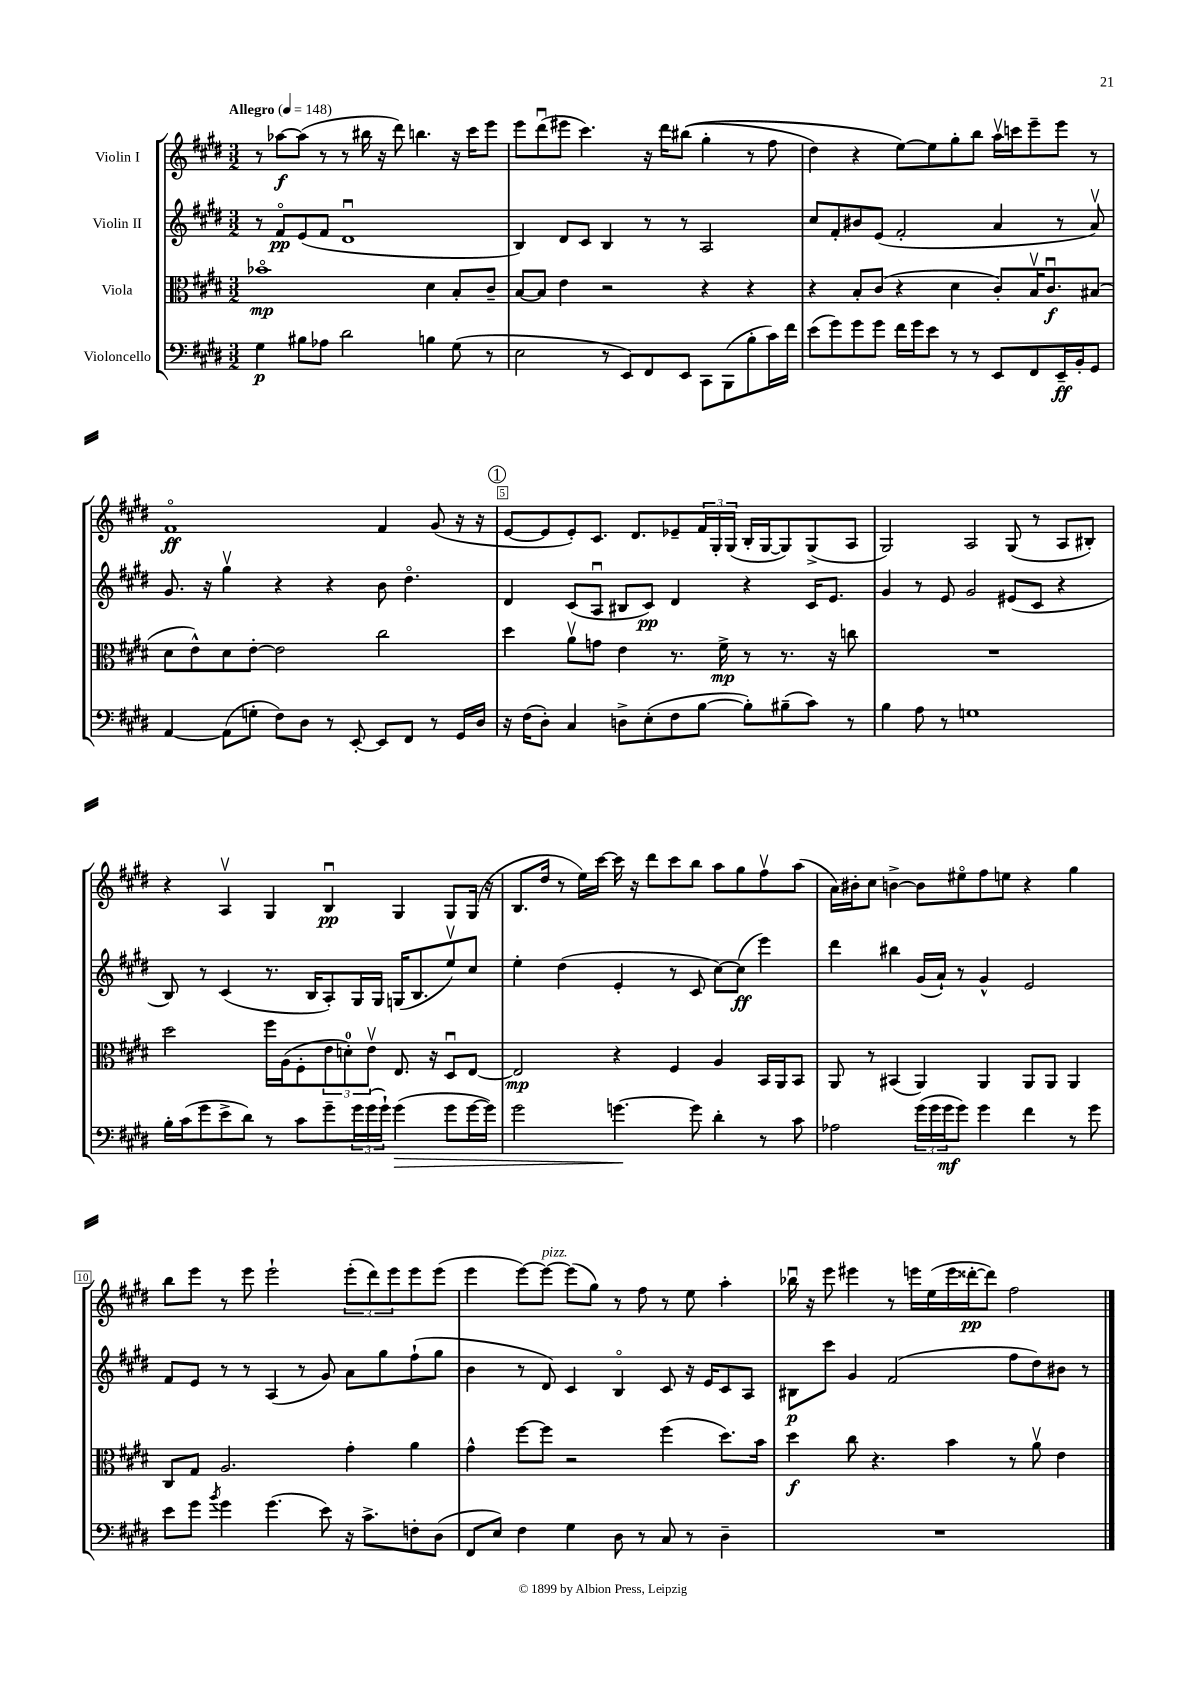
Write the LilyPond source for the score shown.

<<
\new StaffGroup <<
\new Staff = "s0" \with { instrumentName = "Violin I" } {
    \clef treble \key e \major \numericTimeSignature \time 3/2 \tempo "Allegro" 4 = 148
    r8 aes''8~\f aes''8( r8 r8 bis''16 r16 dis'''8) b''4. r16 cis'''16 e'''8 |
    e'''8 dis'''8\downbow( eis'''8 cis'''4.) r16 dis'''16 bis''8(\( gis''4-. r8 fis''8 |
    dis''4) r4 e''8~\) e''8 gis''8-. b''8 a''16\upbow c'''16 e'''8-- e'''8 r8 |
    fis'1\flageolet\ff fis'4 gis'8( r16 r16 |
    \mark \markup { \circle "1" } e'8~ e'8 e'8-.) cis'8. dis'8. ees'8-- \tuplet 3/2 { fis'16 gis16-. gis16( } b16-. gis16~ gis8) gis8->( a8 |
    gis2) a2 gis8( r8 a8 bis8-.) |
    r4 a4\upbow gis4 b4\downbow\pp gis4 gis8 gis16( r16 |
    b8. dis''16 r8 e''16) cis'''16~ cis'''16 r16 dis'''8 cis'''8 b''8 a''8 gis''8 fis''8\upbow a''8( |
    a'16) bis'16-. cis''8 b'4~-> b'8 eis''8\flageolet fis''8 e''8 r4 gis''4 |
    b''8 e'''8 r8 e'''8 e'''2-! \tuplet 3/2 { e'''8-.( dis'''8) e'''8 } e'''8 e'''8( |
    e'''4 e'''8~) e'''8~^\markup { \italic "pizz." } e'''8( gis''8) r8 fis''8 r8 e''8 a''4-. |
    bes''16\downbow r16 e'''8 eis'''4 r8 e'''16 e''16( e'''16 disis'''16~-.\pp disis'''8) fis''2 \bar "|." |
}
\new Staff = "s1" \with { instrumentName = "Violin II" } {
    \clef treble \key e \major \numericTimeSignature \time 3/2
    r8 fis'8\flageolet\pp e'8( fis'8 dis'1\downbow |
    b4) dis'8 cis'8 b4 r8 r8 a2 |
    cis''8 fis'8-. bis'8 e'8( fis'2-. a'4 r8 a'8\upbow) |
    gis'8. r16 gis''4\upbow r4 r4 b'8 dis''4.\flageolet |
    \mark \markup { \circle "1" } dis'4 cis'8( a8\downbow bis8 cis'8\pp) dis'4 r4 cis'16 e'8. |
    gis'4 r8 e'8 gis'2 eis'8( cis'8 r4 |
    b8) r8 cis'4( r8. b16 a8-.) gis16 gis16 g16( b8. e''8\upbow) cis''8 |
    e''4-. dis''4( e'4-. r8 cis'8 cis''8~) cis''8\ff( e'''4) |
    dis'''4 bis''4 gis'16( a'16-!) r8 gis'4-^ e'2 |
    fis'8 e'8 r8 r8 a4( r8 gis'8) a'8 gis''8 fis''8-!( gis''8 |
    b'4 r8 dis'8) cis'4 b4\flageolet cis'8 r16 e'16 cis'8 a8 |
    bis8\p cis'''8 gis'4 fis'2( fis''8 dis''8) bis'8 r8 \bar "|." |
}
\new Staff = "s2" \with { instrumentName = "Viola" } {
    \clef alto \key e \major \numericTimeSignature \time 3/2
    bes'1\flageolet\mp dis'4 b8-. cis'8-- |
    b8~ b8 e'4 r2 r4 r4 |
    r4 b8-. cis'8( r4 dis'4 cis'8-.) b16\upbow cis'8.\downbow\f bis8( |
    dis'8 e'8-^) dis'8 e'8~-. e'2 cis''2 |
    \mark \markup { \circle "1" } dis''4 a'8\upbow g'8 e'4 r8. fis'16->\mp r8 r8. r16 c''8 |
    R1. |
    dis''2 fis''16 a16( fis8-. \tuplet 3/2 { e'8 d'8-0-.) e'8\upbow } e8. r16 dis8\downbow e8~ |
    e2\mp r4 fis4 a4 b,16 a,16 b,8 |
    a,8 r8 bis,4( a,4) a,4 a,8 a,8 a,4 |
    cis8 gis8 a2. gis'4-. a'4 |
    gis'4-^ fis''8~ fis''8 r2 fis''4( dis''8.) b'16 |
    dis''4\f cis''8 r4. b'4 r8 a'8\upbow e'4 \bar "|." |
}
\new Staff = "s3" \with { instrumentName = "Violoncello" } {
    \clef bass \key e \major \numericTimeSignature \time 3/2
    gis4\p bis8 aes8 dis'2 b4 gis8( r8 |
    e2 r8 e,8) fis,8 e,8 cis,8 b,,8( b8-. cis'16) fis'16 |
    e'8( gis'8) gis'8 gis'8 fis'16 gis'16 e'8 r8 r8 e,8 fis,8 e,16--\ff b,16-. gis,8 |
    a,4~ a,8( g8-. fis8) dis8 r8 e,8~-. e,8 fis,8 r8 gis,16 dis16 |
    \mark \markup { \circle "1" } r16 fis16( dis8-.) cis4 d8-> e8-.( fis8 b8~ b8-.) bis8--( cis'8) r8 |
    b4 a8 r8 g1 |
    b16-. cis'16( gis'8 e'8-> dis'8) r8 cis'8 gis'8-- \tuplet 3/2 { gis'16 gis'16( gis'16-!) } gis'4\>( gis'8 gis'16~ gis'16) |
    gis'2 g'4.~\! g'8 dis'4-. r8 cis'8 |
    aes2 \tuplet 3/2 { gis'16( gis'16 gis'16\mf } gis'8) gis'4 fis'4 r8 gis'8 |
    e'8 gis'8 \acciaccatura { b'8 } gis'4 gis'4.( e'8) r16 cis'8.-> f8-. dis8( |
    fis,8 e8) fis4 gis4 dis8 r8 cis8 r8 dis4-- |
    R1. \bar "|." |
}
>>
>>
\layout { \context { \Score \override BarNumber.break-visibility = ##(#f #t #t) barNumberVisibility = #(every-nth-bar-number-visible 5) \override BarNumber.stencil = #(make-stencil-boxer 0.1 0.3 ly:text-interface::print) } }
